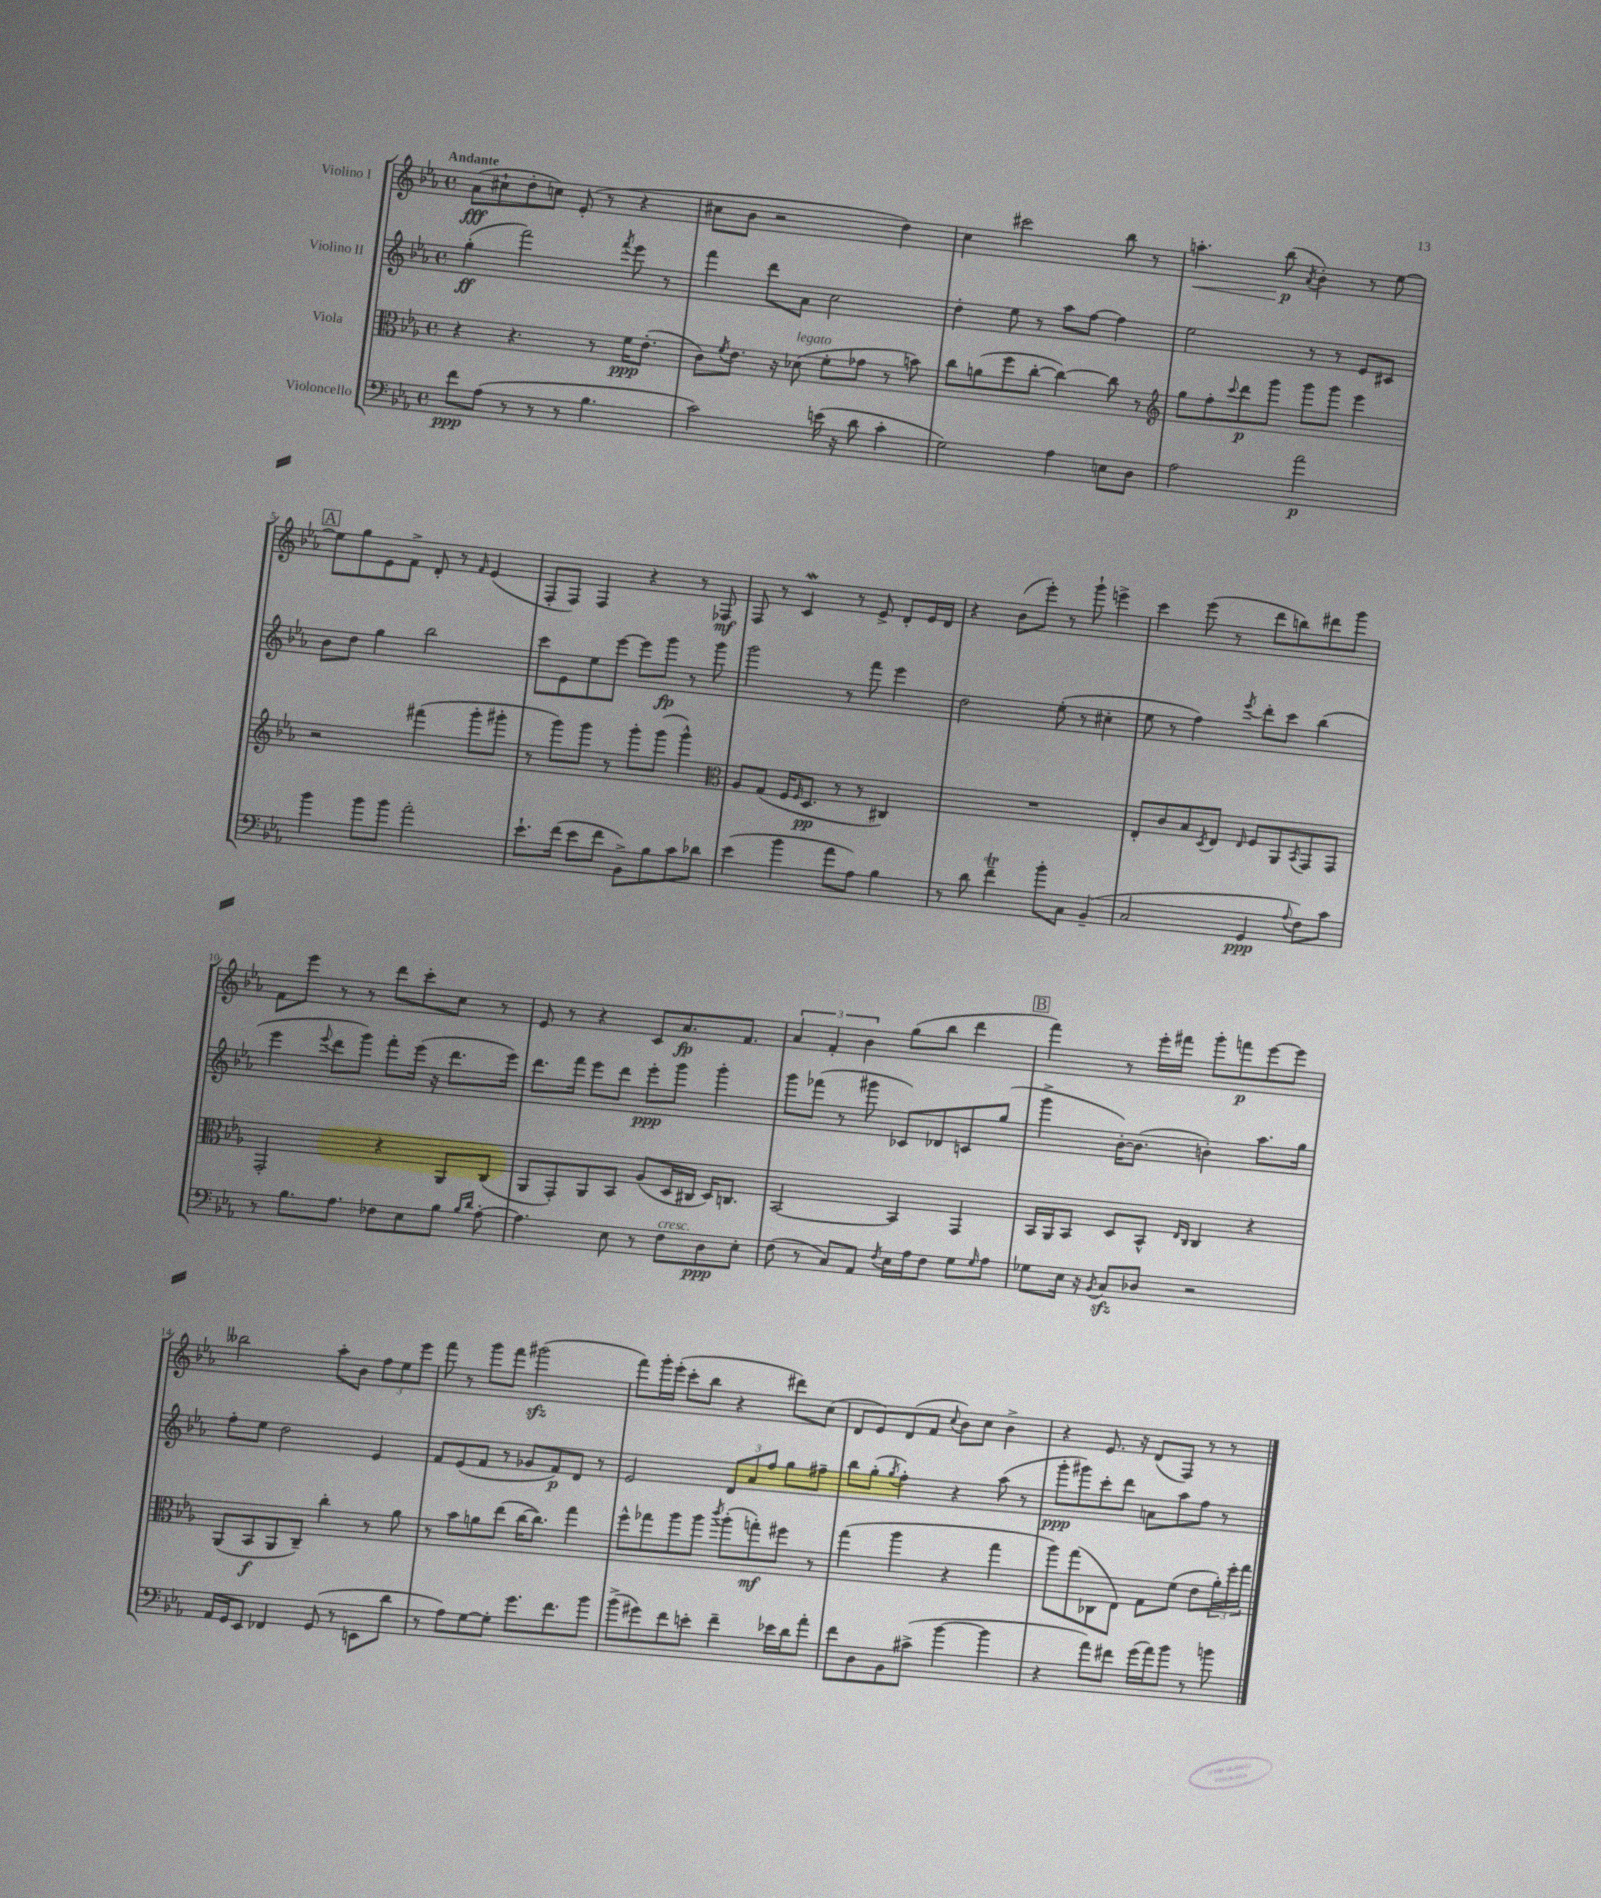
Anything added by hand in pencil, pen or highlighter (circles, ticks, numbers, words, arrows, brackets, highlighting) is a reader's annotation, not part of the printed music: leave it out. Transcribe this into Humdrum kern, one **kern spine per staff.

**kern	**dynam	**kern	**dynam	**kern	**dynam	**kern	**dynam
*part4	*part4	*part3	*part3	*part2	*part2	*part1	*part1
*staff4	*staff4	*staff3	*staff3	*staff2	*staff2	*staff1	*staff1
*I"Violoncello	*	*I"Viola	*	*I"Violino II	*	*I"Violino I	*
*clefF4	*	*clefC3	*	*clefG2	*	*clefG2	*
*k[b-e-a-]	*	*k[b-e-a-]	*	*k[b-e-a-]	*	*k[b-e-a-]	*
*M4/4	*	*M4/4	*	*M4/4	*	*M4/4	*
*met(c)	*	*met(c)	*	*met(c)	*	*met(c)	*
=1	=1	=1	=1	=1	=1	=1	=1
!	!	!	!	!	!	!LO:TX:a:B:t=Andante	!
8f\L	ppp	4r	.	(4gg'\	ff	(8a-\L	fff
(8A-\J	.	.	.	.	.	8cc#X`\	.
8r	.	4.r	.	2fff\)	.	8dd'\	.
8r	.	.	.	.	.	8ccn\J)	.
8r	.	.	.	.	.	(8e-'/	.
4.B-\	.	8r	.	.	.	8r	.
.	.	.	.	8qfff/	.	.	.
.	.	16f\KL	ppp	8eee-\	.	4r	.
.	.	(8.e-'\J	.	.	.	.	.
.	.	.	.	8r	.	.	.
=2	=2	=2	=2	=2	=2	=2	=2
2c\)	.	8c\L)	.	4fff\	.	8cc#X\L	.
.	.	8qf/	.	.	.	.	.
.	.	8.e-\J	.	.	.	8b-\J	.
.	.	.	.	8ddd\L	.	2r	.
.	.	16r	.	.	.	.	.
!	!	!LO:TX:a:i:t=legato	!	!	!	!	!
.	.	(8d-X\	.	8a-\J	.	.	.
(16en\	.	8f'\L	.	2cc\	.	.	.
16r	.	.	.	.	.	.	.
8d\	.	8g-X\J	.	.	.	.	.
4c'\	.	8r	.	.	.	4dd\)	.
.	.	8bn\)	.	.	.	.	.
=3	=3	=3	=3	=3	=3	=3	=3
2G\)	.	8cc\L	.	4dd'\	.	4cc\	.
.	.	(8an\	.	.	.	.	.
.	.	8ff\	.	8ee-\	.	2ccc#X\	.
.	.	[8cc'\J	.	8r	.	.	.
4A-\	.	4cc\_)	.	8aa-\L	.	.	.
.	.	.	.	[8ff\J	.	.	.
8En\L	.	8cc\]	.	4ff\]	.	8bb-\	.
8D\J	.	8r	.	.	.	8r	.
=4	=4	=4	=4	=4	=4	=4	=4
*	*	*clefG2	*	*	*	*	*
!	!	!	!	!	!	!	!LO:HP:b
2A-\	.	8gg\L	.	2ee-\	.	4.aan'\	<
.	.	8ff'\	.	.	.	.	.
.	.	8qqccc/	.	.	.	.	.
.	.	8ddd\	p	.	.	.	.
.	.	8ggg\J	.	.	.	(8bb-\	p
.	.	.	.	.	.	8qa-/	.
2a-\	p	8ggg\L	.	8r	.	4b-'\)	[
.	.	8ggg\J	.	8r	.	.	.
.	.	4eee-\	.	8e-/L	.	8r	.
.	.	.	.	8c#X/J	.	[8ee-\	.
!!LO:LB:g=z
!!LO:REH:place=s1:t=A
=5	=5	=5	=5	=5	=5	=5	=5
4b-\	.	2r	.	8b-\L	.	8ee-\L]	.
.	.	.	.	8dd\J	.	8gg\	.
8b-\L	.	.	.	4gg\	.	8e-\	.
8b-\J	.	.	.	.	.	8f^\J	.
2a-'\	.	(4fff#X\	.	2bb-\	.	8d'/	.
.	.	.	.	.	.	8r	.
.	.	.	.	.	.	16qqf/	.
.	.	8ggg'\L	.	.	.	(4e-/	.
.	.	8ggg#X'\J	.	.	.	.	.
=6	=6	=6	=6	=6	=6	=6	=6
8.e-`\L	.	8r	.	8ccc\L	.	8F'/L	.
.	.	8ggg\L)	.	8e-\	.	8F/J)	.
(16f\Jk	.	.	.	.	.	.	.
8e-\L	.	8ggg\J	.	8ee-\	.	4F/	.
8f\J	.	8r	.	[8eee-\J	.	.	.
8BB-^\L)	.	8ggg'\L	.	8eee-\L]	.	4r	.
8B-\	.	(8ggg\J	.	8ggg\J	fp	.	.
8c\	.	4ggg^^\)	.	8r	.	8r	.
8d-X\J	.	.	.	8ggg\	.	8F-X/	mf
=7	=7	=7	=7	=7	=7	=7	=7
*	*	*clefC3	*	*	*	*	*
(4e-\	.	8A-/L	.	2ggg\	.	8F/	.
.	.	(8G/J	.	.	.	8r	.
4b-\	.	16F/KL	.	.	.	4cW/	.
.	.	16qqF/	.	.	.	.	.
.	.	8.D/J	pp	.	.	.	.
8a-\L	.	8r	.	8r	.	8r	.
8A-\J)	.	8r	.	8fff\	.	8e-^/	.
4B-\	.	4C#X/)	.	4eee-\	.	8d'/L	.
.	.	.	.	.	.	16e-/L	.
.	.	.	.	.	.	16d/JJ	.
=8	=8	=8	=8	=8	=8	=8	=8
8r	.	1r	.	2dd\	.	4r	.
8d\	.	.	.	.	.	.	.
4fT~\	.	.	.	.	.	(8b-\L	.
.	.	.	.	.	.	8eee-'\J)	.
8b-'\L	.	.	.	(8ee-'\	.	8r	.
8C\J	.	.	.	8r	.	8ggg`\	.
(4BB-~/	.	.	.	4cc#X'\	.	4eeen^\	.
=9	=9	=9	=9	=9	=9	=9	=9
2C/	.	8E-'/L	.	8ee-\	.	4ccc\	.
.	.	8c/	.	8r	.	.	.
.	.	8B-/	.	4ff\)	.	(8eee-\	.
.	.	8qD/	.	.	.	.	.
.	.	8E-/J	.	.	.	8r	.
.	.	16qqE-/	.	8qeee-/	.	.	.
4GG/	ppp	8F/L	.	8ddd'\L	.	8ddd\L	.
.	.	8AA-/	.	8ccc\J	.	8bbn\)	.
8qqA-/	.	8qBB-/	.	.	.	.	.
8F\L)	.	8GG/	.	(4bb-\	.	8ddd#X\	.
8c\J	.	8GG/J	.	.	.	8ggg\J	.
!!LO:LB:g=z
=10	=10	=10	=10	=10	=10	=10	=10
8r	.	2GG'/	.	4eee-\	.	8f\L	.
8.B-\L	.	.	.	.	.	8eee-\J	.
.	.	.	.	8qqeee-/	.	.	.
.	.	.	.	8ddd\L	.	8r	.
8.A-\J	.	.	.	.	.	.	.
.	.	.	.	8ggg\J)	.	8r	.
8F-X\L	.	4r	.	8fff'\L	.	8ddd\L	.
8E-\	.	.	.	(16eee-\Jk	.	8ccc'\	.
.	.	.	.	16r	.	.	.
8B-\J	.	8AA-/L	.	8.ddd\L	.	8cc\J	.
16qqB-/LL	.	.	.	.	.	.	.
16qqd/JJ	.	.	.	.	.	.	.
[8A-'\	.	(8C/J	.	.	.	8r	.
.	.	.	.	16eee-\Jk)	.	.	.
=11	=11	=11	=11	=11	=11	=11	=11
4.A-\]	.	8AA-/L	.	8.ddd\L	.	8e-/	.
.	.	8GG'/)	.	.	.	8r	.
.	.	.	.	16fff\Jk	.	.	.
.	.	8AA-/	.	8eee-\L	.	4r	.
8E-\	.	8BB-/J	.	8ddd\J	.	.	.
8r	.	(8A-/L	.	8eee-'\L	ppp	8c/L	.
!LO:TX:a:i:t=cresc.	!	!	!	!	!	!	!
8F\L	.	16D/L	.	8ggg\J	.	8.a-/	fp
.	.	16C#X/JJ	.	.	.	.	.
8D\	ppp	16D/KL)	.	4ggg'\	.	.	.
.	.	8.Cn/J	.	.	.	8.f/J	.
8E-'\J	.	.	.	.	.	.	.
=12	=12	=12	=12	=12	=12	=12	=12
(8F\	.	[2BB-/	.	8ggg\L	.	6a-/	.
8r	.	.	.	(8fff-X\J	.	.	.
.	.	.	.	.	.	6f'/	.
8C/L)	.	.	.	8r	.	.	.
.	.	.	.	.	.	6b-\	.
8AA-/J	.	.	.	8ggg#X\	.	.	.
8qF/	.	.	.	.	.	.	.
16E-\LL	.	4BB-/]	.	8c-X/L)	.	(8gg\L	.
16A-\J	.	.	.	.	.	.	.
8F\J	.	.	.	8d-X/	.	8bb-\J	.
8G\L	.	4GG/	.	8cn/	.	4ddd\	.
16qqG/	.	.	.	.	.	.	.
8A-\J	.	.	.	(8gg/J	.	.	.
!!LO:REH:place=s1:t=B
=13	=13	=13	=13	=13	=13	=13	=13
8G-X\L	.	16BB-/LL	.	4ggg^\	.	4fff\)	.
.	.	16AA-/J	.	.	.	.	.
16E-\Jk	.	8BB-/J	.	.	.	.	.
16r	.	.	.	.	.	.	.
8qBB-/	.	.	.	.	.	.	.
8Czz/L	.	8D/L	.	[16b-'\KL)	.	8r	.
.	.	.	.	(8.b-\J]	.	.	.
8D-X/J	.	8BB-^^/J	.	.	.	16eee-'\LL	.
.	.	.	.	.	.	16fff#X\JJ	.
.	.	16qqE-/LL	.	.	.	.	.
.	.	16qqC/JJ	.	.	.	.	.
2r	.	4C/	.	4bn'\)	.	8ggg'\L	.
.	.	.	.	.	.	8fffn\	p
.	.	4r	.	8.aa-\L	.	[8eee-\	.
.	.	.	.	.	.	8eee-\J]	.
.	.	.	.	16gg\Jk	.	.	.
!!LO:LB:g=z
=14	=14	=14	=14	=14	=14	=14	=14
16AA-/LL	.	(8AA-/L	.	8ff'\L	.	2bb--X\	.
16GG/J	.	.	.	.	.	.	.
8EE-/J	.	8BB-/	f	8ee-\J	.	.	.
4FF-X/	.	8AA-/	.	2dd\	.	.	.
.	.	8C~/J)	.	.	.	.	.
(8GG/	.	4cc'\	.	.	.	8aa-'\L	.
8r	.	.	.	.	.	8b-\J	.
8EEn\L	.	8r	.	4e-/	.	12ff\L	.
.	.	.	.	.	.	12ee-\	.
8d\J	.	8a-\	.	.	.	.	.
.	.	.	.	.	.	12eee-\J	.
=15	=15	=15	=15	=15	=15	=15	=15
8r	.	8r	.	8f/L	.	8fff\	.
8A-\L)	.	8b-\L	.	(8e-/	.	8r	.
[8G\	.	8an\	.	8f/J	.	8ggg\L	.
8G'\J]	.	(8ee-\J	.	8r	.	8fff\J	.
8.g\L	.	[16cc\KL	.	8g-X/L	.	(2ggg#Xzz\	.
.	.	8.cc\J])	.	.	.	.	.
.	.	.	.	8f/)	p	.	.
8.f\	.	.	.	.	.	.	.
.	.	4gg\	.	8d/J	.	.	.
8b-\J	.	.	.	8r	.	.	.
=16	=16	=16	=16	=16	=16	=16	=16
(8b-^\L	.	8ff^^\L	.	2e-/	.	8fff\L)	.
8g#X\)	.	8gg-X\	.	.	.	16ggg'\L	.
.	.	.	.	.	.	(16eee-'\JJ	.
8f\	.	8aa-\	.	.	.	8ccc'\L	.
8en'\J	.	8aa-\J	.	.	.	8bb-\J	.
.	.	8qccc/	.	.	.	.	.
4f~\	.	(8aa-'\L	.	12d/L	.	4r	.
.	.	.	.	12a-/	.	.	.
.	.	8ggn'\)	mf	.	.	.	.
.	.	.	.	12ff/J	.	.	.
16e-X\LL	.	8ff#X\J	.	8gg\L	.	8ddd#X\L)	.
16d\J	.	.	.	.	.	.	.
8a-'\J	.	8r	.	8ff#X~\J	.	(8cc\J	.
=17	=17	=17	=17	=17	=17	=17	=17
8f\L	.	(4gg\	.	8bb-\L	.	8d/L	.
8D\	.	.	.	(8gg'\J	.	8e-/)	.
.	.	.	.	8qgg/	.	.	.
8BB-\	.	4aa-\	.	4ff'\)	.	(8d/	.
(8c#X^\J	.	.	.	.	.	8f/J	.
.	.	.	.	.	.	8qqcc/	.
[4b-\	.	4r	.	4r	.	8b-\L)	.
.	.	.	.	.	.	8cc\J	.
4b-\]	.	4gg\	.	(8aa-\	.	4b-^\	.
.	.	.	.	8r	.	.	.
=18	=18	=18	=18	=18	=18	=18	=18
4r	.	8aa-\L)	.	8ggg'\L	ppp	4r	.
.	.	(8gg\	.	8ggg#X\)	.	.	.
8a-\L)	.	8C-X\	.	8ccc'\	.	8.e-/	.
8f#X\J	.	8E-\J)	.	8ddd\J	.	.	.
.	.	.	.	.	.	16r	.
(16g\LL	.	8G\L	.	8an\L	.	(8d/L	.
16a-\J)	.	.	.	.	.	.	.
8b-\J	.	(8f\J	.	8aa-\	.	8F/J)	.
8r	.	8e-\L	.	8ff\J	.	8r	.
8bn\	.	24a-'\L)	.	8r	.	8r	.
.	.	24ff'\	.	.	.	.	.
.	.	24gg\JJ	.	.	.	.	.
==	==	==	==	==	==	==	==
*-	*-	*-	*-	*-	*-	*-	*-
